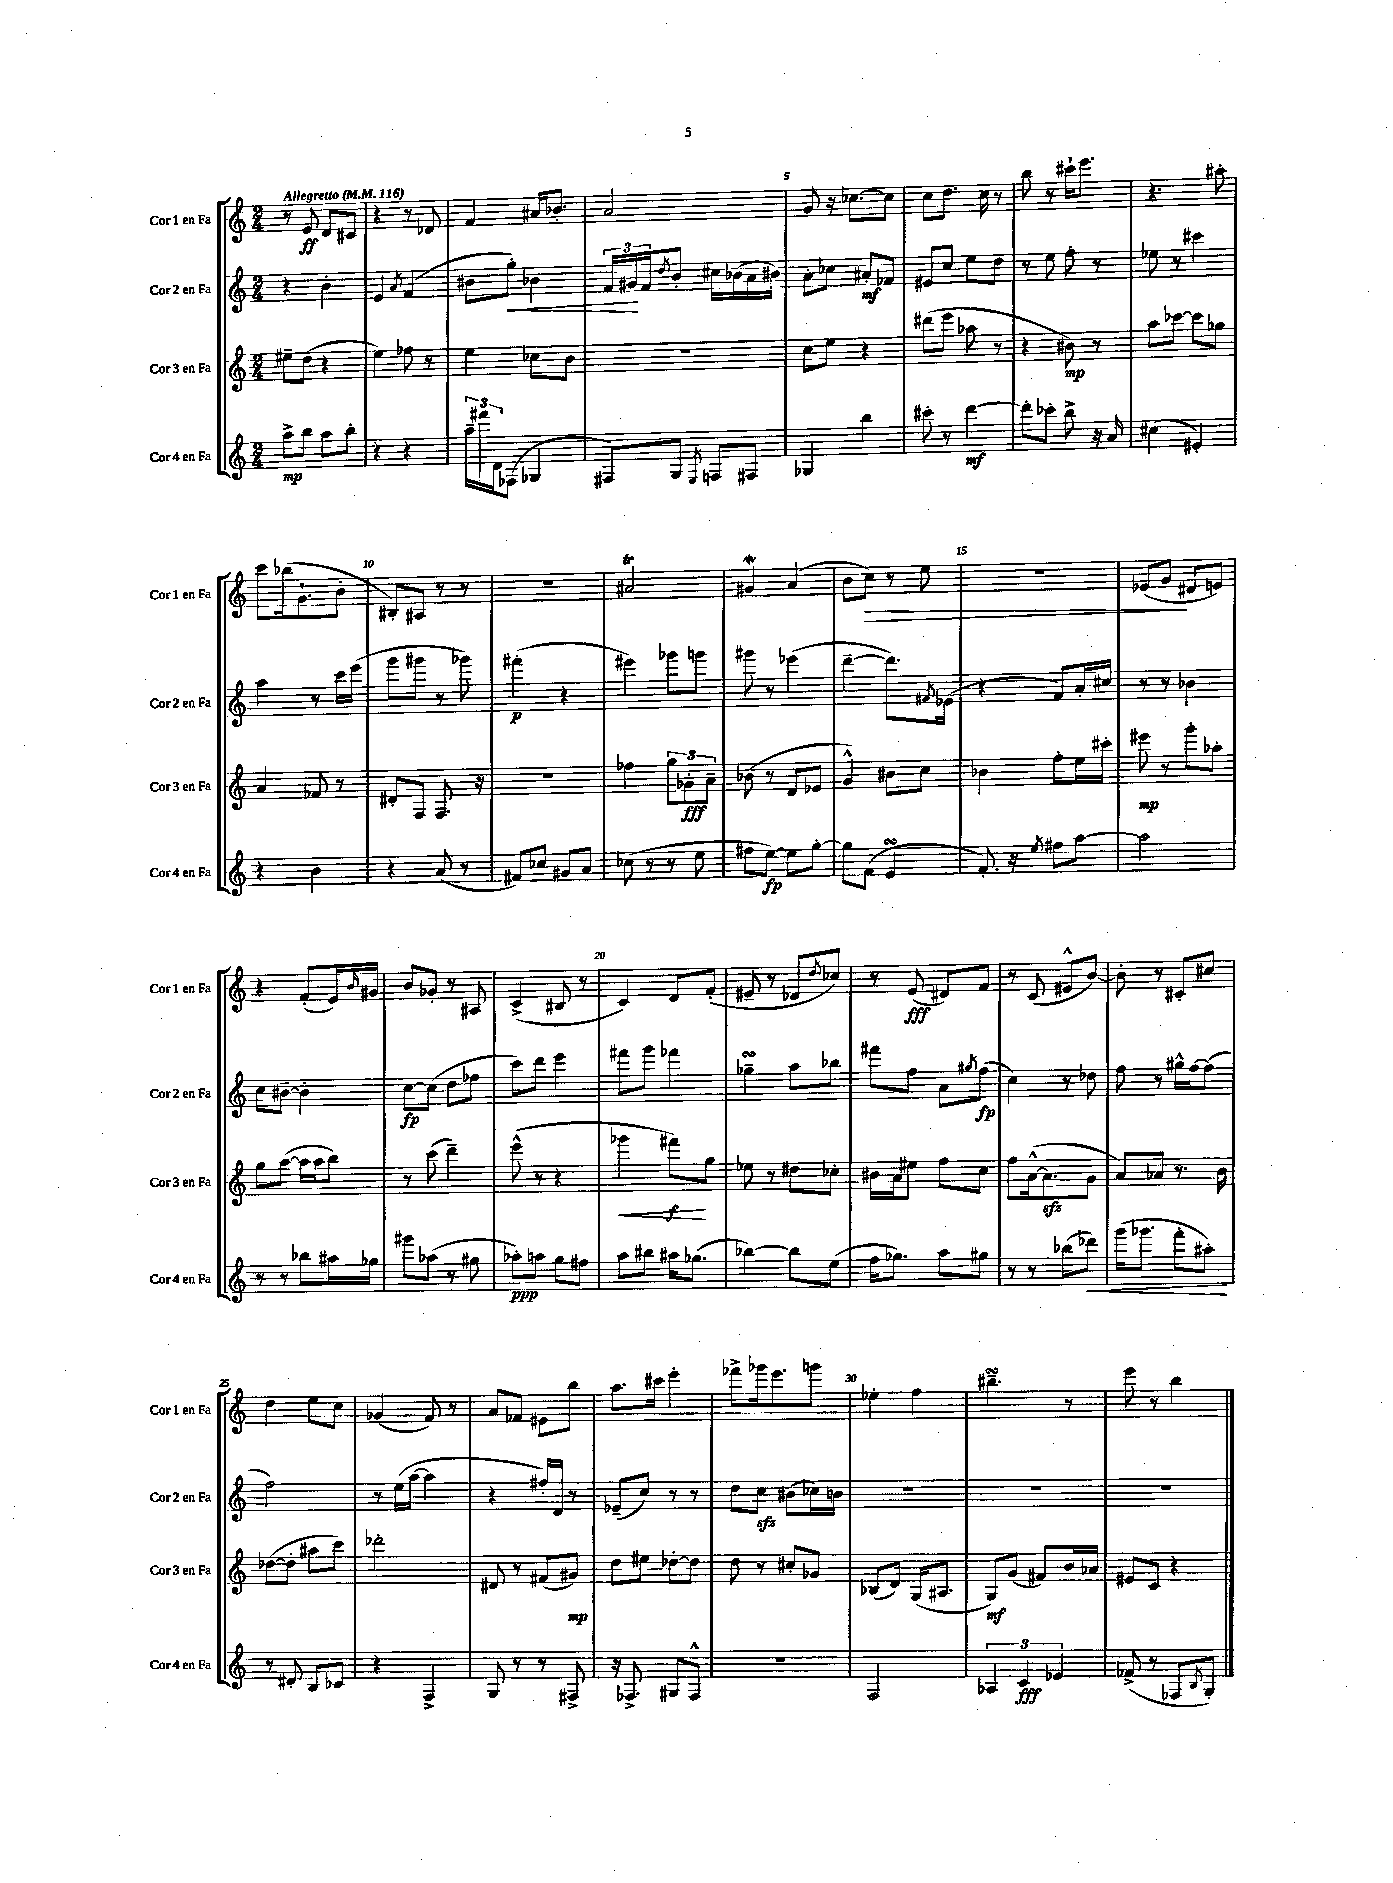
<<
\new StaffGroup <<
\new Staff = "s0" \with { instrumentName = "Cor 1 en Fa" shortInstrumentName = "Cor 1 en Fa" } {
    \clef treble \key c \major \numericTimeSignature \time 2/4 \tempo "Allegretto" 4 = 116
    r8 e'8\ff d'8 cis'8 |
    r4 r8 des'8 |
    f'4 ais'16 bes'8.-. |
    a'2 |
    g'8 r16 ces''8.~ ces''8 |
    c''8 d''8. c''16 r8 |
    b''8 r8 cis'''16-! e'''8. |
    r4. ais''8-. |
    c'''8 bes''16( g'8.-! b'8-. |
    bis8-.) ais8 r8 r8 |
    R2 |
    ais'2\trill |
    gis'4\mordent a'4( |
    b'8 c''8\>) r8 e''8 |
    R2 |
    ees'8( g'8\! dis'8 e'8) |
    r4 f'8-.( e'16) \grace { b'16 } gis'16 |
    b'8 ges'8-. r8 ais8 |
    c'4->( bis8 r8 |
    c'4) d'8 f'8-.( |
    eis'8-- r8 des'8 \acciaccatura { d''8 } ces''8) |
    r8 e'8\fff( dis'8) f'8 |
    r8 c'8( eis'8-^ b'8~) |
    b'8-. r8 cis'8-. cis''8 |
    d''4 e''8 c''8 |
    ges'4( f'8) r8 |
    a'8 fes'8 eis'8 b''8 |
    a''8. cis'''16 e'''4-. |
    fes'''8-> ges'''16 e'''8. g'''8 |
    ees''4-. f''4 |
    bis''4.--\turn r8 |
    e'''8 r8 b''4 \bar "|." |
}
\new Staff = "s1" \with { instrumentName = "Cor 2 en Fa" shortInstrumentName = "Cor 2 en Fa" } {
    \clef treble \key c \major \numericTimeSignature \time 2/4
    r4 b'4-. |
    e'4 \acciaccatura { a'8 } f'4( |
    bis'8 g''8-.\<) bes'4 |
    \tuplet 3/2 { f'16 gis'16\! f'16 } \acciaccatura { d''8 } b'8-. cis''16 bes'16( a'16 bis'16) |
    a'8-. ces''8 ais'8-.\mf fes'8 |
    eis'8 c''8 e''8 d''8 |
    r8 e''8 f''8-. r8 |
    ees''8 r8 cis'''4 |
    a''4 r8 c'''16 e'''16( |
    g'''8 gis'''8 r8 ges'''8) |
    fis'''4-.\p( r4 |
    eis'''4) ges'''8 g'''8 |
    gis'''8 r8 ees'''4( |
    d'''4~-- d'''8.) \acciaccatura { fis'8 } ees'16( |
    r4 f'8) a'16-. cis''16 |
    r8 r8 bes'4 |
    c''8 bis'8~-- bis'4-. |
    c''8~\fp c''8( d''8 fes''8 |
    c'''8) d'''8 e'''4 |
    fis'''8 g'''8 fes'''4 |
    ges''4--\turn a''8 bes''8 |
    fis'''8 f''8 a'8 \acciaccatura { gis''8 } f''8\fp( |
    c''4) r8 des''8 |
    f''8 r8 gis''16-^ f''16~ f''8( |
    f''2) |
    r8 e''16( a''16~ a''4 |
    r4 fis''16-.) d'16 r8 |
    ees'8--( c''8) r8 r8 |
    d''8 c''8\sfz bis'8( ces''16) b'16 |
    R2 |
    R2 |
    R2 \bar "|." |
}
\new Staff = "s2" \with { instrumentName = "Cor 3 en Fa" shortInstrumentName = "Cor 3 en Fa" } {
    \clef treble \key c \major \numericTimeSignature \time 2/4
    eis''8-- d''8( r4 |
    e''4) fes''8 r8 |
    e''4 ces''8 b'8 |
    R2 |
    c''8 e''8 r4 |
    dis'''8( e'''8 aes''8 r8 |
    r4 bis'8\mp) r8 |
    a''8 ces'''8~ ces'''8 ges''8 |
    a'4 fes'8 r8 |
    dis'8-. f8 f8. r16 |
    r2 |
    fes''4 \tuplet 3/2 { g''8 ges'8-.\fff a'8-- } |
    bes'8( r8 d'8 ees'8 |
    g'4-^) bis'8 c''8 |
    bes'4 f''8-. e''16 cis'''16-. |
    eis'''8\mp r8 g'''8-. aes''8-. |
    g''8 a''8~( a''16 a''16 b''8) |
    r8 c'''8( d'''4--) |
    e'''8-^( r8 r4 |
    ges'''4\< fis'''8\f\!) g''8 |
    ees''8 r8 dis''8 ces''8-. |
    bis'16 a'16 eis''8 f''8 c''8 |
    f''8 a'16~-^( a'8.\sfz g'8 |
    a'8) aes'8 r8. b'16 |
    des''8~( des''8-. ais''8 c'''8) |
    des'''2-. |
    dis'8 r8 fis'8( gis'8\mp) |
    d''8 eis''8 des''8~-. des''8 |
    d''8 r8 cis''8-. ges'8 |
    bes8( d'8) g16( ais8. |
    g8\mf) g'8( fis'8) b'16 aes'16 |
    eis'8 c'8 r4 \bar "|." |
}
\new Staff = "s3" \with { instrumentName = "Cor 4 en Fa" shortInstrumentName = "Cor 4 en Fa" } {
    \clef treble \key c \major \numericTimeSignature \time 2/4
    a''8->\mp b''8 a''8 b''8-. |
    r4 r4 |
    \tuplet 3/2 { a''16-- fis'''16 d'16 } fes8( ges4 |
    fis8) g8 \acciaccatura { e8 } f8 fis8 |
    ges4 b''4 |
    cis'''8-. r8 d'''4~\mf |
    d'''8-. ces'''8-. b''8-> r16 a'16 |
    cis''4( eis'4-.) |
    r4 b'4 |
    r4 a'8( r8 |
    fis'8) ces''8 gis'8 a'8 |
    ces''8( r8 r8 e''8 |
    fis''8 e''8~\fp) e''8 g''8~-. |
    g''8 f'8( e'4\turn |
    f'8.-.) r16 \acciaccatura { e''8 } fis''8 a''8~ |
    a''2 |
    r8 r8 bes''8 ais''16 ges''16 |
    gis'''8 aes''8( r8 gis''8 |
    aes''8-.\ppp) a''8 g''8 fis''8 |
    a''8 bis''8 ais''16 ges''8.( |
    bes''4~) bes''8 e''8( |
    f''16 ges''8.) a''8 gis''8 |
    r8 r8 bes''8( des'''8\<) |
    g'''16( ges'''8. f'''8-. ais''8-.\!) |
    r8 dis'8-. b8 ces'8 |
    r4 f4-> |
    g8 r8 r8 fis8-> |
    r16 fes8.-> gis8 fes8-^ |
    R2 |
    f2 |
    \tuplet 3/2 { aes4 c'4\fff ees'4 } |
    fes'8->( r8 fes8 \acciaccatura { b8 } g8-.) \bar "|." |
}
>>
>>
\layout { \context { \Score \override BarNumber.break-visibility = ##(#f #t #t) barNumberVisibility = #(every-nth-bar-number-visible 5) } }
